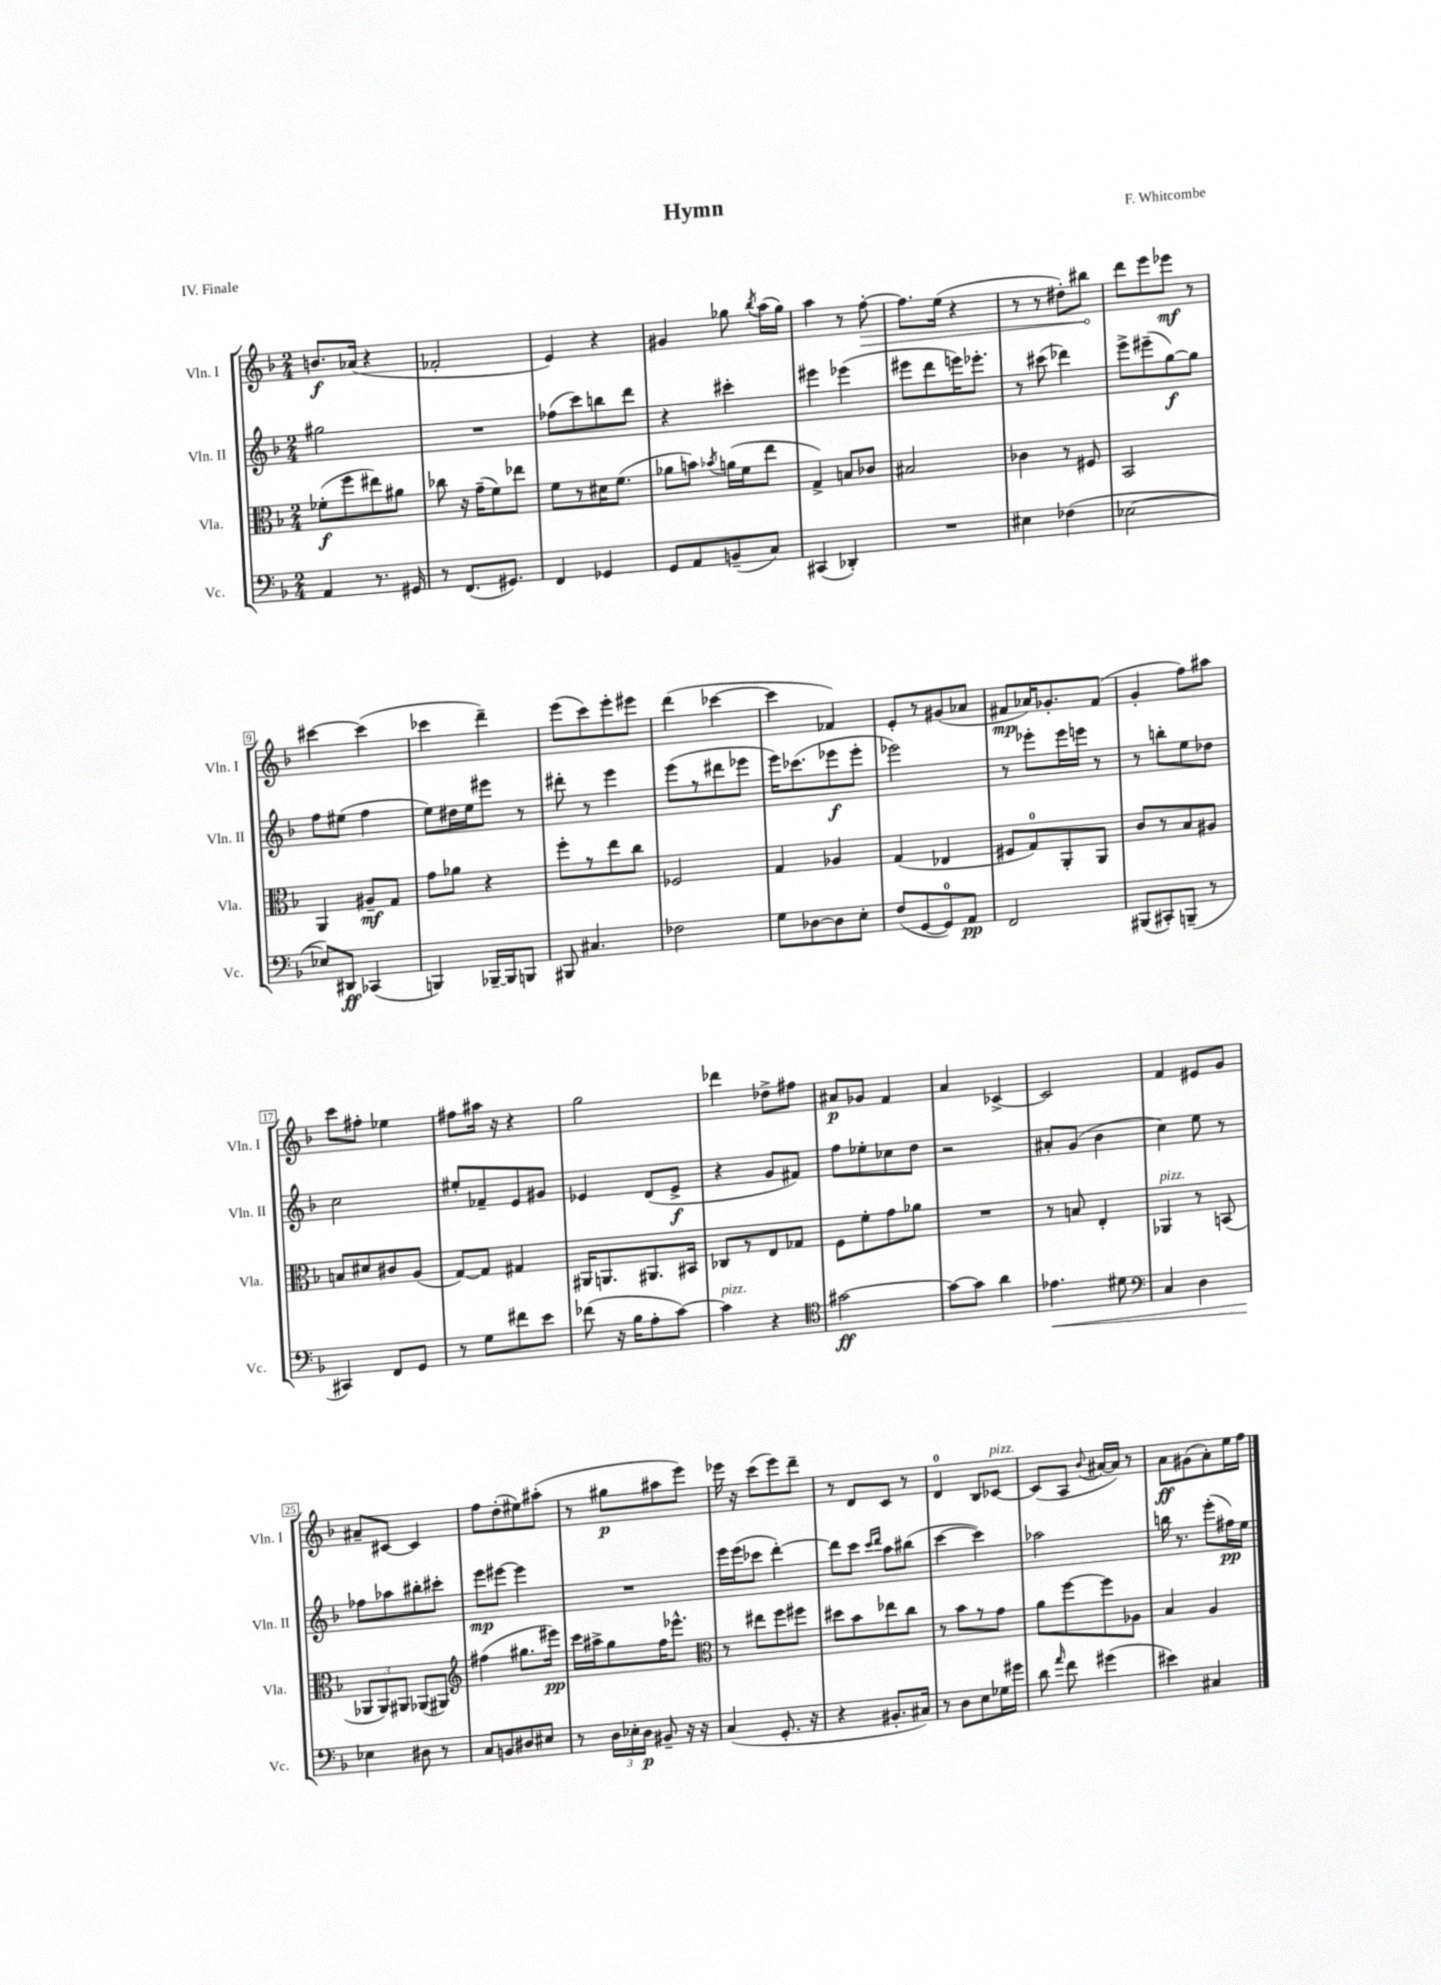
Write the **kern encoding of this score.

**kern	**kern	**kern	**kern
*staff4	*staff3	*staff2	*staff1
*clefF4	*clefC3	*clefG2	*clefG2
*k[b-]	*k[b-]	*k[b-]	*k[b-]
*M2/4	*M2/4	*M2/4	*M2/4
4AA	(8f-'	2gg#	8.b
.	8ff	.	.
.	.	.	(16a-
8.r	8ee#)	.	4r
.	8a#	.	.
16GG#	.	.	.
=	=	=	=
8r	8cc-	2r	2f-'
(8.FF	16r	.	.
.	(16g~	.	.
.	8f)	.	.
8.GG#)	.	.	.
.	8ee-	.	.
=	=	=	=
4FF	8f	(8ff-	4e)
.	8r	8ccc)	.
4GG-	16d#	8bb	4r
.	(8.f	.	.
.	.	8ddd	.
=	=	=	=
8GG	8a-	4r	4g#
8AA	8b)	.	.
.	8qb-	.	.
(8BB~	(16a	4ccc#'	8gg-
.	16f	.	.
.	.	.	8qbb-
8C)	8ee	.	(16aa
.	.	.	16gg-)
=	=	=	=
(4CC#	4G^)	4eee#	4aa
4DD-')	8B	(4eee-	8r
.	8c-	.	[8ff'
=	=	=	=
2r	2B#	8eee#	8.ff]
.	.	8ddd	.
.	.	.	(16ee
.	.	16eee)	4r
.	.	8.eee-'	.
=	=	=	=
4E#	4c-	8r	8r
.	.	(8ccc#	8r
(4F-	8r	4ddd-)	8dd#')
.	8F#	.	8bb#
=	=	=	=
[2E-	2BB-	8eee^	8ddd
.	.	(8eee#~	8eee
.	.	[8gg)	8eee-
.	.	8gg]	8r
=	=	=	=
8E-])	4AA	8ff	[4ccc#
8DD#	.	(8ee#	.
(4CC-	8A#~	4ff	(4ccc#]
.	8G	.	.
=	=	=	=
4BBB)	8g	8ee)	4ccc-
.	8a-	16dd#	.
.	.	16ee	.
[16BBB-~	4r	8eee#	4ddd~)
16BBB-]	.	.	.
8BBB	.	8r	.
=	=	=	=
8BBB#	8ff'	8ddd#'	(8eee
4.C#	8r	8r	8ccc)
.	8ee	4eee	8eee'
.	8cc	.	8eee#
=	=	=	=
2F-	2F-	(8eee	(4ddd
.	.	8r	.
.	.	8ddd#	[4ccc-
.	.	8eee-	.
=	=	=	=
8G	4G	16eee)	4ccc-]
.	.	(8.ccc-	.
[8D-	.	.	.
8D-]	4A-	8eee-	4f-)
8E'	.	8eee-'	.
=	=	=	=
(8F	(4G	2eee-)	8e'
[8GG	.	.	8r
8GG])	4E-	.	(8g#
8AA	.	.	8a-
=	=	=	=
2FF	8F#	8r	8f#
.	8G)	8eee-'	16a-)
.	.	.	8.g-'
.	8AA'	16eee-	.
.	.	16eee	.
.	8AA	8r	(8f#
=	=	=	=
(8BBB#	8c	8r	4g'
8CC#')	8r	8bb'	.
(8BBB~	8B-	8ee	8ff)
8r	8A#	8dd-	8aa#
=	=	=	=
4CC#)	8B	2cc	8ccc
.	8d#	.	8ff#'
8FF	8c#	.	4ee-
8GG	(8A	.	.
=	=	=	=
8r	[8G)	8ee#'	8ff#
8G	8G]	8f-~	16aa#
.	.	.	16r
8f#	4G#	8e	4r
8e	.	8g#	.
=	=	=	=
(8f-	16AA#	4e-	2gg
.	8.AA	.	.
16r	.	.	.
16B-	.	.	.
8A'	8.AA#	(8d	.
[8c)	.	8e-^	.
.	16BB#	.	.
=	=	=	=
4c]	8C-	4r	4ddd-
.	8r	.	.
4r	8E	8g	8dd-^
.	8G-	8f#)	8ff#
=	=	=	=
*clefC4	*	*	*
[2g#	8F	8ff	8a#
.	8f'	8ee-'	8g-
.	8g	8cc-	4f
.	8a-	8dd	.
=	=	=	=
8g#_	2r	2r	4a
8g#]	.	.	.
4a	.	.	[4c-^
=	=	=	=
4.e-	8r	8a#'	2c-]
.	8B	(8g	.
.	4E'	4b-	.
8d#	.	.	.
=	=	=	=
*clefF4	*	*	*
4C	4AA-	4cc)	4f
4D	8r	8ee	8e#
.	(8BB	8r	8g
=	=	=	=
4E-	12AA-	8ff-	8a#~
.	12AA-)	.	.
.	.	8aa-	[8c#
.	12AA#	.	.
8D#	(8AA-	8bb#'	4c#]
8r	8AA#)	8ccc#'	.
=	=	=	=
*	*clefG2	*	*
8C	(4ff#	8eee	8ff
8BB	.	[8eee#	(8dd'
8D#	8.gg#	4eee#]	8ee#)
8E#	.	.	(8aa#'
.	16eee#)	.	.
=	=	=	=
8r	16ccc	2r	8r
.	16aa#^	.	.
24D	8gg	.	8gg#
24E-'	.	.	.
24D	.	.	.
8BB#~	16ff	.	8aa#
.	8.eee-^^	.	.
16r	.	.	8eee)
16r	.	.	.
=	=	=	=
*	*clefC3	*	*
(4C	8r	16eee	16eee-
.	.	(16eee	16r
.	8ee#	8ccc-	(8ccc
8.GG'	8ff	[4ddd')	8eee-)
.	8ff#	.	8ddd~
16r	.	.	.
=	=	=	=
4r	8dd#	8ddd]	8r
.	8b-	8ccc	8d
.	.	16qqccc	.
.	.	16qqddd	.
8.BB#'	8ee-	8aa	8c
.	8cc	(8bb#	8r
16C#)	.	.	.
=	=	=	=
8r	8r	[4ccc	4d
8D	8b-	.	.
8E	8r	4ccc])	8B-
16G-	8g	.	[8c-
16g#	.	.	.
=	=	=	=
8d	8a	2aa-	(8c-]
16qqa	.	.	.
8f	[8ff	.	8A
.	.	.	8qqb-
(4g#	8ff]	.	[16a#
.	.	.	16a#])
.	8A-	.	8r
=	=	=	=
4e#)	4B-	16bb	8a
.	.	8.r	.
.	.	.	(8g#
4C#	4A	(8eee'	8a')
.	.	16ff#)	16ee
.	.	16ee	16ff
==	==	==	==
*-	*-	*-	*-
